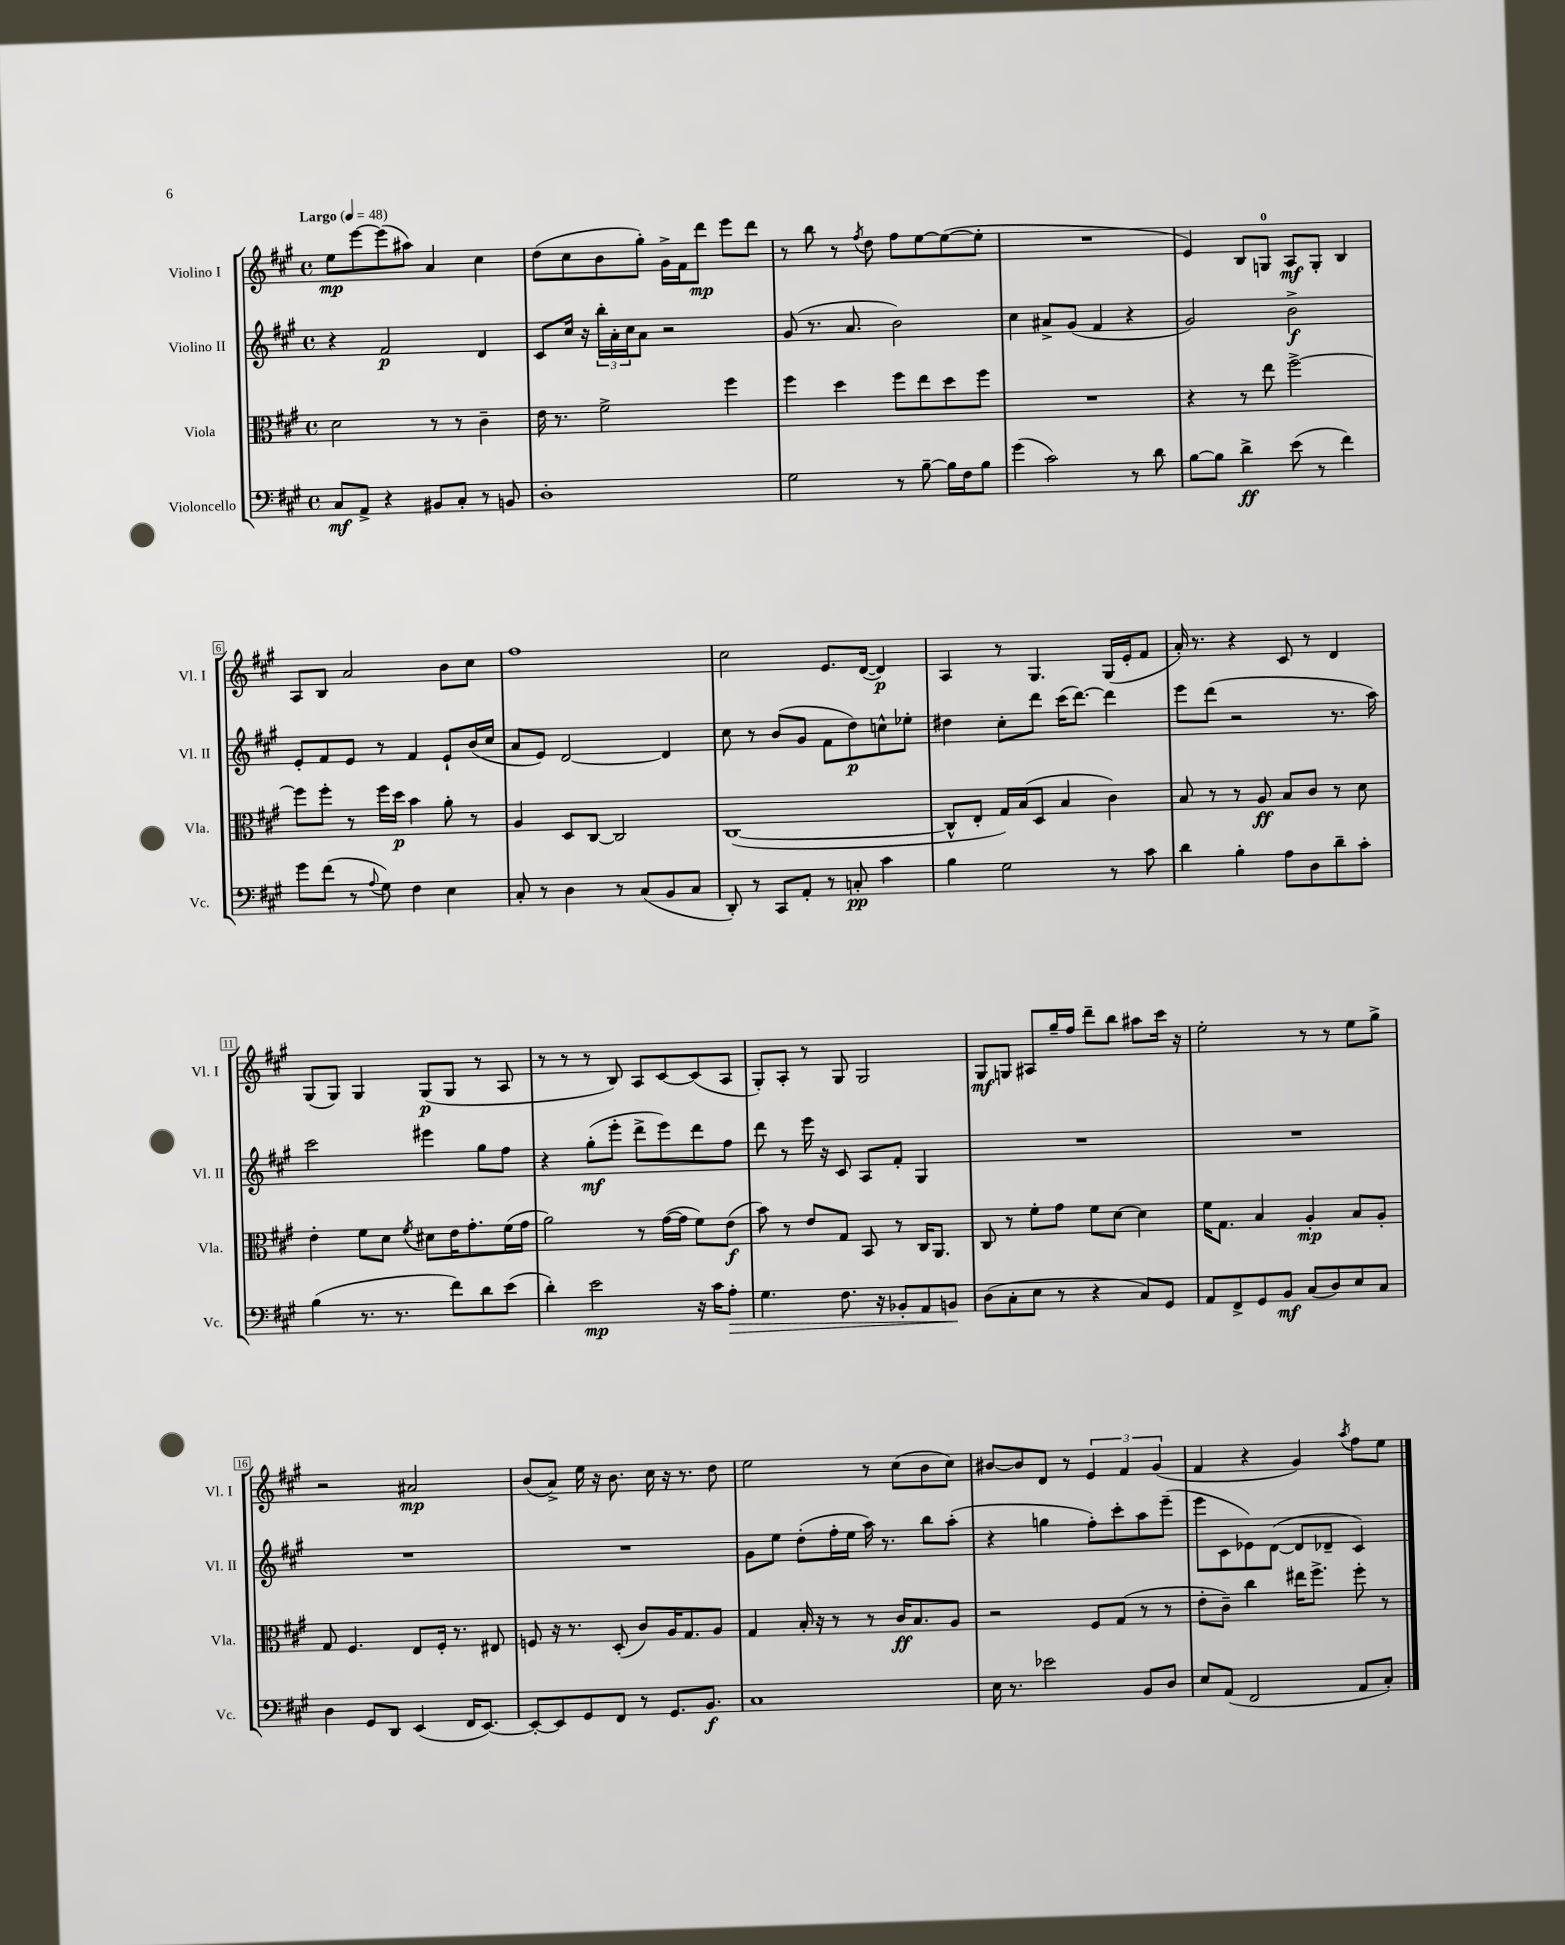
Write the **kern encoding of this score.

**kern	**kern	**kern	**kern
*staff4	*staff3	*staff2	*staff1
*clefF4	*clefC3	*clefG2	*clefG2
*k[f#c#g#]	*k[f#c#g#]	*k[f#c#g#]	*k[f#c#g#]
*M4/4	*M4/4	*M4/4	*M4/4
*met(c)	*met(c)	*met(c)	*met(c)
*MM48	*MM48	*MM48	*MM48
8C#	2d	4r	8ee
8AA^	.	.	[8eee
4r	.	2f#	(8eee]
.	.	.	8aa#)
8BB#	8r	.	4a
8C#'	8r	.	.
8r	4c#~	4d	4cc#
8BB	.	.	.
=	=	=	=
1D'	16e	8c#	(8dd
.	8.r	.	.
.	.	16cc#	8cc#
.	.	16r	.
.	2f#^	24bb'	8b
.	.	24a'	.
.	.	24cc#	.
.	.	8a	8gg#')
.	.	2r	16g#^
.	.	.	16f#
.	.	.	8ddd
.	4ff#	.	8eee
.	.	.	8ddd
=	=	=	=
2G#	4ff#	(8g#	8r
.	.	8.r	8bb
.	4dd	.	8r
.	.	8.a	.
.	.	.	8qff#
.	.	.	8dd
8r	8ff#	2b)	8ff#
[8B~	8ee	.	[8ee
16B]	8dd	.	(8ee_
16F#	.	.	.
8B	8ff#	.	8ee']
=	=	=	=
(4g#	1r	4cc#	1r
2c#)	.	8a#^	.
.	.	(8g#	.
.	.	4f#	.
8r	.	4r	.
8d	.	.	.
=	=	=	=
[8B	4r	2g#)	4e)
8B]	.	.	.
4d^	8r	.	8B
.	8ee	.	8G
(8e	[2ff#^	2b^	8A
8r	.	.	8G'
4f#)	.	.	4B
=	=	=	=
8g#	8ff#]	8e'	8A
(8f#	8ff#'	8f#	8B
8r	8r	8e	2a
8qqA	.	.	.
8G#)	16ff#	8r	.
.	16dd	.	.
4F#	4b	4f#	.
4E	8a'	8e`	8b
.	8r	(16b	8cc#
.	.	16cc#	.
=	=	=	=
8C#'	4A	8a	1ff#
8r	.	8e)	.
4D	8D	[2d	.
.	[8C#	.	.
8r	2C#]	.	.
(8C#	.	.	.
8BB	.	4d]	.
8C#	.	.	.
=	=	=	=
8DD')	([1C#	8cc#	2cc#
8r	.	8r	.
8CC#	.	(8b	.
8AA'	.	8g#	.
8r	.	8f#	8.e
8C'	.	8dd)	.
.	.	.	([16d
4c#	.	8cc^^	4d])
.	.	8ee-'	.
=	=	=	=
4B	8C#^^]	4dd#	4A
.	8E'	.	.
2G#	16G#)	8cc#'	8r
.	(16B	.	.
.	8D	8ddd	4.G#
.	4B	(16ccc#	.
.	.	[8.ddd)	.
8r	4c#)	4ddd]	(16G#
.	.	.	16e'
8c#	.	.	8f#
=	=	=	=
4d	8B	8eee	16a')
.	.	.	8.r
.	8r	(8ddd	.
4B'	8r	2r	4r
.	8A	.	.
8A	8B	.	8c#
8D	8c#	.	8r
8d~	8r	8.r	4d
8c#'	8d	.	.
.	.	16aa)	.
=	=	=	=
(4B	4e'	2ccc#	(8G#
.	.	.	8G#)
8.r	8f#	.	4G#
.	8d	.	.
8.r	.	.	.
.	8qf#	.	.
.	8d#	4eee#	(8G#
8f#)	16e	.	8G#
.	8.g#'	.	.
8d	.	8gg#	8r
(8e	(16f#	8ff#	8A
.	16g#	.	.
=	=	=	=
4d')	2a)	4r	8r
.	.	.	8r
2e	.	(8gg#'	8r
.	.	8eee'	8B)
.	8r	8ddd^	8A
.	([16g#	8eee)	[8c#
.	16g#]	.	.
16r	8f#)	8ddd	(8c#]
16c#	.	.	.
8A'	(8e	8ff#	8A
=	=	=	=
4.G#	8b)	8ddd	8G#')
.	8r	8r	8A'
.	8e	16eee	8r
.	.	16r	.
8.F#	8G#	8c#	8G#
.	8BB	8A	2G#
16r	.	.	.
8BB-'	8r	8f#'	.
8AA	16C#	4G#	.
.	8.AA	.	.
8BB	.	.	.
=	=	=	=
(8D	8C#	1r	8G#
8C#'	8r	.	8G
8E	8f#'	.	8A#
8r	8g#	.	16gg#~
.	.	.	16ff#
4r	8f#	.	8ddd~
.	[8d	.	8bb
8C#)	4d]	.	8aa#
8GG#	.	.	16ccc#
.	.	.	16r
=	=	=	=
8AA	16f#	1r	2ee'
.	8.G#	.	.
8FF#^	.	.	.
8GG#	4B	.	.
8BB	.	.	.
(8C#	4A'	.	8r
8D)	.	.	8r
8E	8B	.	8ee
8C#	8A'	.	8gg#^
=	=	=	=
4D	8G#	1r	2r
.	4.F#	.	.
8GG#	.	.	.
8DD	.	.	.
(4EE	8E	.	2a#
.	16F#'	.	.
.	8.r	.	.
16FF#	.	.	.
[8.EE)	.	.	.
.	8E#	.	.
=	=	=	=
8EE'_	8F	1r	(8b
8EE]	16r	.	8a^)
.	8.r	.	.
8GG#	.	.	16ee
.	.	.	16r
8FF#	(8D'	.	8.b
8r	8c#)	.	.
.	.	.	16cc#
8.GG#	16A	.	16r
.	8.G#	.	8.r
8.BB	.	.	.
.	8A	.	8dd
=	=	=	=
1C#	4G#	8g#	2ee
.	.	8ee	.
.	16B'	(8dd'	.
.	16r	.	.
.	8r	16ff#'	.
.	.	16ee	.
.	8r	16aa)	8r
.	.	8.r	.
.	16c#	.	(8cc#
.	8.B	.	.
.	.	8bb	8b
.	8A	(8aa'	8cc#)
=	=	=	=
16E	2r	4r	[8b#
8.r	.	.	.
.	.	.	8b#]
2e-	.	4gg	8d
.	.	.	8r
.	8F#	8ff#')	6e
.	(8G#	8ccc#'	.
.	.	.	6f#
8BB	8r	8aa	.
.	.	.	(6g#
8D	8r	(8eee~	.
=	=	=	=
8E	8e'	8eee	4f#
(8AA	8c#~)	8c#	.
2FF#	4cc#	8e-)	4r
.	.	([8d	.
.	16ee#	8d]	4g#)
.	8.ff#^	.	.
.	.	8d-~	.
.	.	.	8qaa
8AA	8ff#'	4c#)	8ff#
8C#')	8r	.	8ee
==	==	==	==
*-	*-	*-	*-
